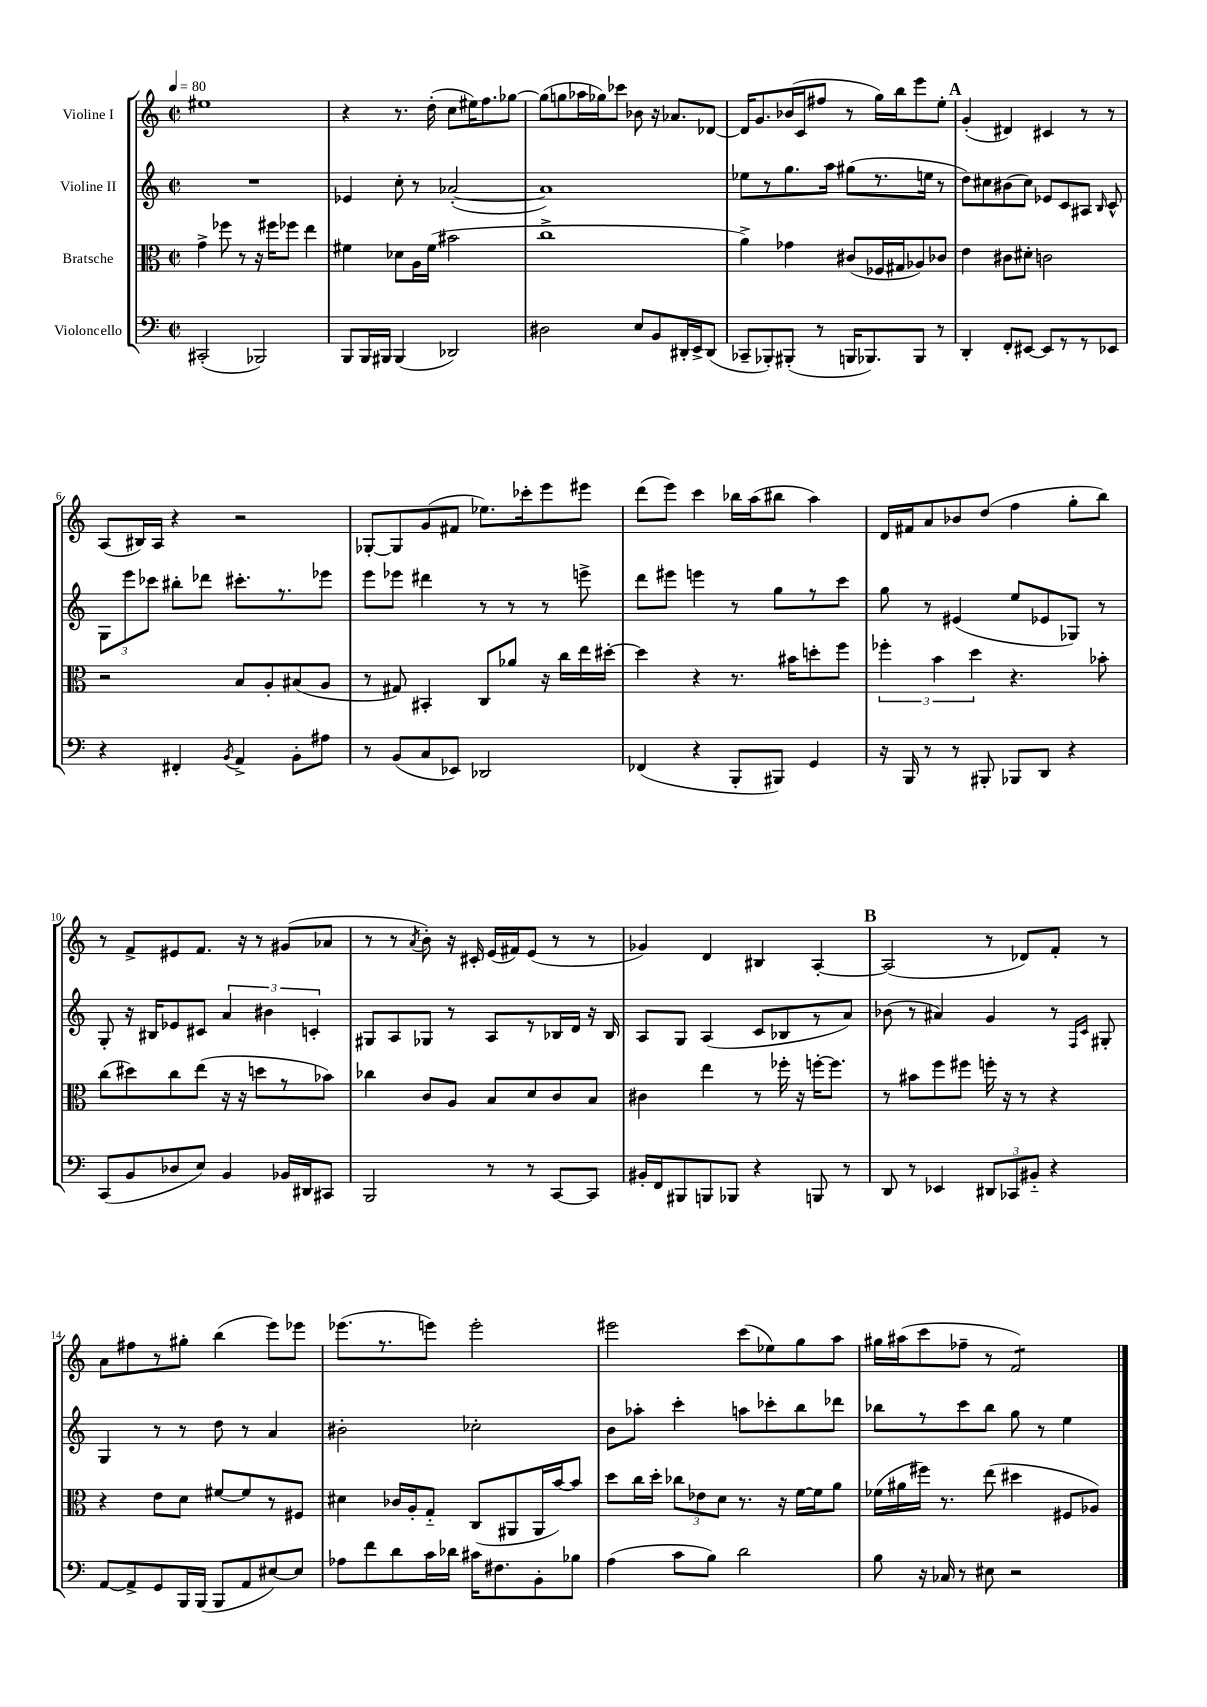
<<
\new StaffGroup <<
\new Staff = "s0" \with { instrumentName = "Violine I" } {
    \clef treble \key c \major \defaultTimeSignature \time 2/2 \tempo 4 = 80
    \autoBeamOff eis''1 |
    r4 r8. d''16-.( c''8[ eis''16) f''8. ges''8]~ |
    ges''8[( g''8 aes''16 ges''16) ces'''8] bes'8 r16 aes'8.[ des'8]~ |
    des'16[ g'8. bes'16( c'16 fis''8] r8 g''16[) b''16 e'''8 e''8]-. |
    \mark \markup { \bold "A" } g'4-.( dis'4) cis'4 r8 r8 |
    a8[( bis16) a16] r4 r2 |
    ges8[~-. ges8 g'8( fis'8] ees''8.[) ces'''16-. e'''8 eis'''8] |
    d'''8[( e'''8]) c'''4 bes''16[ a''16( bis''8] a''4) |
    d'16[ fis'16 a'8 bes'8 d''8]( f''4 g''8[-. b''8]) |
    r8 f'8[-> eis'8 f'8.] r16 r8 gis'8[( aes'8] |
    r8 r8 \acciaccatura { a'8 } b'8-.) r16 cis'16-. e'16[( fis'16) e'8]( r8 r8 |
    ges'4) d'4 bis4 a4~-. |
    \mark \markup { \bold "B" } a2( r8 des'8[) f'8]-. r8 |
    a'8[ fis''8 r8 gis''8]-. b''4( e'''8[) ees'''8] |
    ees'''8.[( r8. e'''8]) e'''2-. |
    eis'''2 c'''8[( ees''8) g''8 a''8] |
    gis''16[ ais''16( c'''8 fes''8]-- r8 f'2:8) \bar "|." |
}
\new Staff = "s1" \with { instrumentName = "Violine II" } {
    \clef treble \key c \major \defaultTimeSignature \time 2/2
    \autoBeamOff R1 |
    ees'4 c''8-. r8 aes'2~-.( |
    aes'1) |
    ees''8[ r8 g''8. a''16] gis''8[( r8. e''16] r8 |
    \mark \markup { \bold "A" } d''8[) cis''8 bis'8( cis''8]) ees'8[ c'8 ais8] \grace { b16 } c'8-^ |
    \tuplet 3/2 { g8[ e'''8 ces'''8] } bis''8[-. des'''8] cis'''8.[-. r8. ees'''8] |
    e'''8[ ees'''8] dis'''4 r8 r8 r8 e'''8-> |
    d'''8[ eis'''8] e'''4 r8 g''8[ r8 c'''8] |
    g''8 r8 eis'4( e''8[ ees'8 ges8]) r8 |
    g8-. r16 bis16[ ees'8 cis'8] \tuplet 3/2 { a'4 bis'4 c'4-. } |
    gis8[ a8 ges8] r8 a8[ r8 bes16 d'16] r16 bes16 |
    a8[ g8] a4( c'8[ bes8 r8 a'8]) |
    \mark \markup { \bold "B" } bes'8( r8 ais'4) g'4 r8 \grace { f16[ c'16] } gis8-. |
    g4 r8 r8 d''8 r8 a'4 |
    bis'2-. ces''2-. |
    b'8[ aes''8]-. c'''4-. a''8[ ces'''8-. b''8 des'''8] |
    bes''8[ r8 c'''8 bes''8] g''8 r8 e''4 \bar "|." |
}
\new Staff = "s2" \with { instrumentName = "Bratsche" } {
    \clef alto \key c \major \defaultTimeSignature \time 2/2
    \autoBeamOff g'4-> fes''8 r8 r16 fis''16[ fes''8] e''4 |
    fis'4 des'8[ a16 fis'16]( bis'2 |
    c''1-> |
    a'4->) ges'4 cis'8[( fes16 gis16 aes8) ces'8] |
    \mark \markup { \bold "A" } e'4 cis'8[ dis'8]-. c'2 |
    r2 b8[ a8-. bis8( a8] |
    r8 gis8) bis,4-. c8[ aes'8] r16 c''16[ e''16 dis''16]~-. |
    dis''4 r4 r8. bis'16[ d''8-. f''8] |
    \tuplet 3/2 { fes''4-. b'4 d''4 } r4. bes'8-. |
    c''8[( dis''8) c''8 e''8]( r16 r16 d''8[ r8 bes'8]) |
    ces''4 c'8[ a8] b8[ d'8 c'8 b8] |
    cis'4 e''4 r8 fes''16-. r16 f''16[~-. f''8.] |
    \mark \markup { \bold "B" } r8 bis'8[ f''8 fis''8] f''16-. r16 r8 r4 |
    r4 e'8[ d'8] fis'8[~ fis'8 r8 fis8] |
    dis'4 ces'16[ a16-. g8]-_ c8[( ais,8 ais,16 b'16~) b'8] |
    d''8[ c''16 d''16]-. \tuplet 3/2 { ces''8[ ees'8 d'8] } r8. r16 f'16[~ f'16 a'8] |
    fes'16[( ais'16 fis''16]) r8. e''8( dis''4 fis8[ aes8]) \bar "|." |
}
\new Staff = "s3" \with { instrumentName = "Violoncello" } {
    \clef bass \key c \major \defaultTimeSignature \time 2/2
    \autoBeamOff cis,2-.( bes,,2) |
    b,,8[ b,,16 bis,,16] bis,,4( des,2) |
    dis2 e8[ b,8 dis,16-. e,16-> dis,8]( |
    ces,8[-- bes,,8-.) bis,,8]-.( r8 b,,16[ bes,,8.) bes,,8] r8 |
    \mark \markup { \bold "A" } d,4-. f,8[-. eis,8]~ eis,8[ r8 r8 ees,8] |
    r4 fis,4-. \acciaccatura { b,8 } a,4-> b,8[-. ais8] |
    r8 b,8[( c8 ees,8]) des,2 |
    fes,4( r4 b,,8[-. bis,,8]) g,4 |
    r16 b,,16 r8 r8 bis,,8-. bes,,8[ d,8] r4 |
    c,8[( b,8 des8 e8]) b,4 bes,16[ dis,16 cis,8] |
    b,,2 r8 r8 c,8[~ c,8] |
    bis,16[-. f,16 bis,,8 b,,8 bes,,8] r4 b,,8 r8 |
    \mark \markup { \bold "B" } d,8 r8 ees,4 \tuplet 3/2 { dis,8[ ces,8 bis,8]-_ } r4 |
    a,8[~ a,8-> g,8 b,,16 b,,16]( b,,8[ a,8 eis8~) eis8] |
    aes8[ f'8 d'8 c'16 des'16] cis'16[ fis8. b,8-. bes8] |
    a4( c'8[ b8]) d'2 |
    b8 r16 ces16 r8 eis8 r2 \bar "|." |
}
>>
>>
